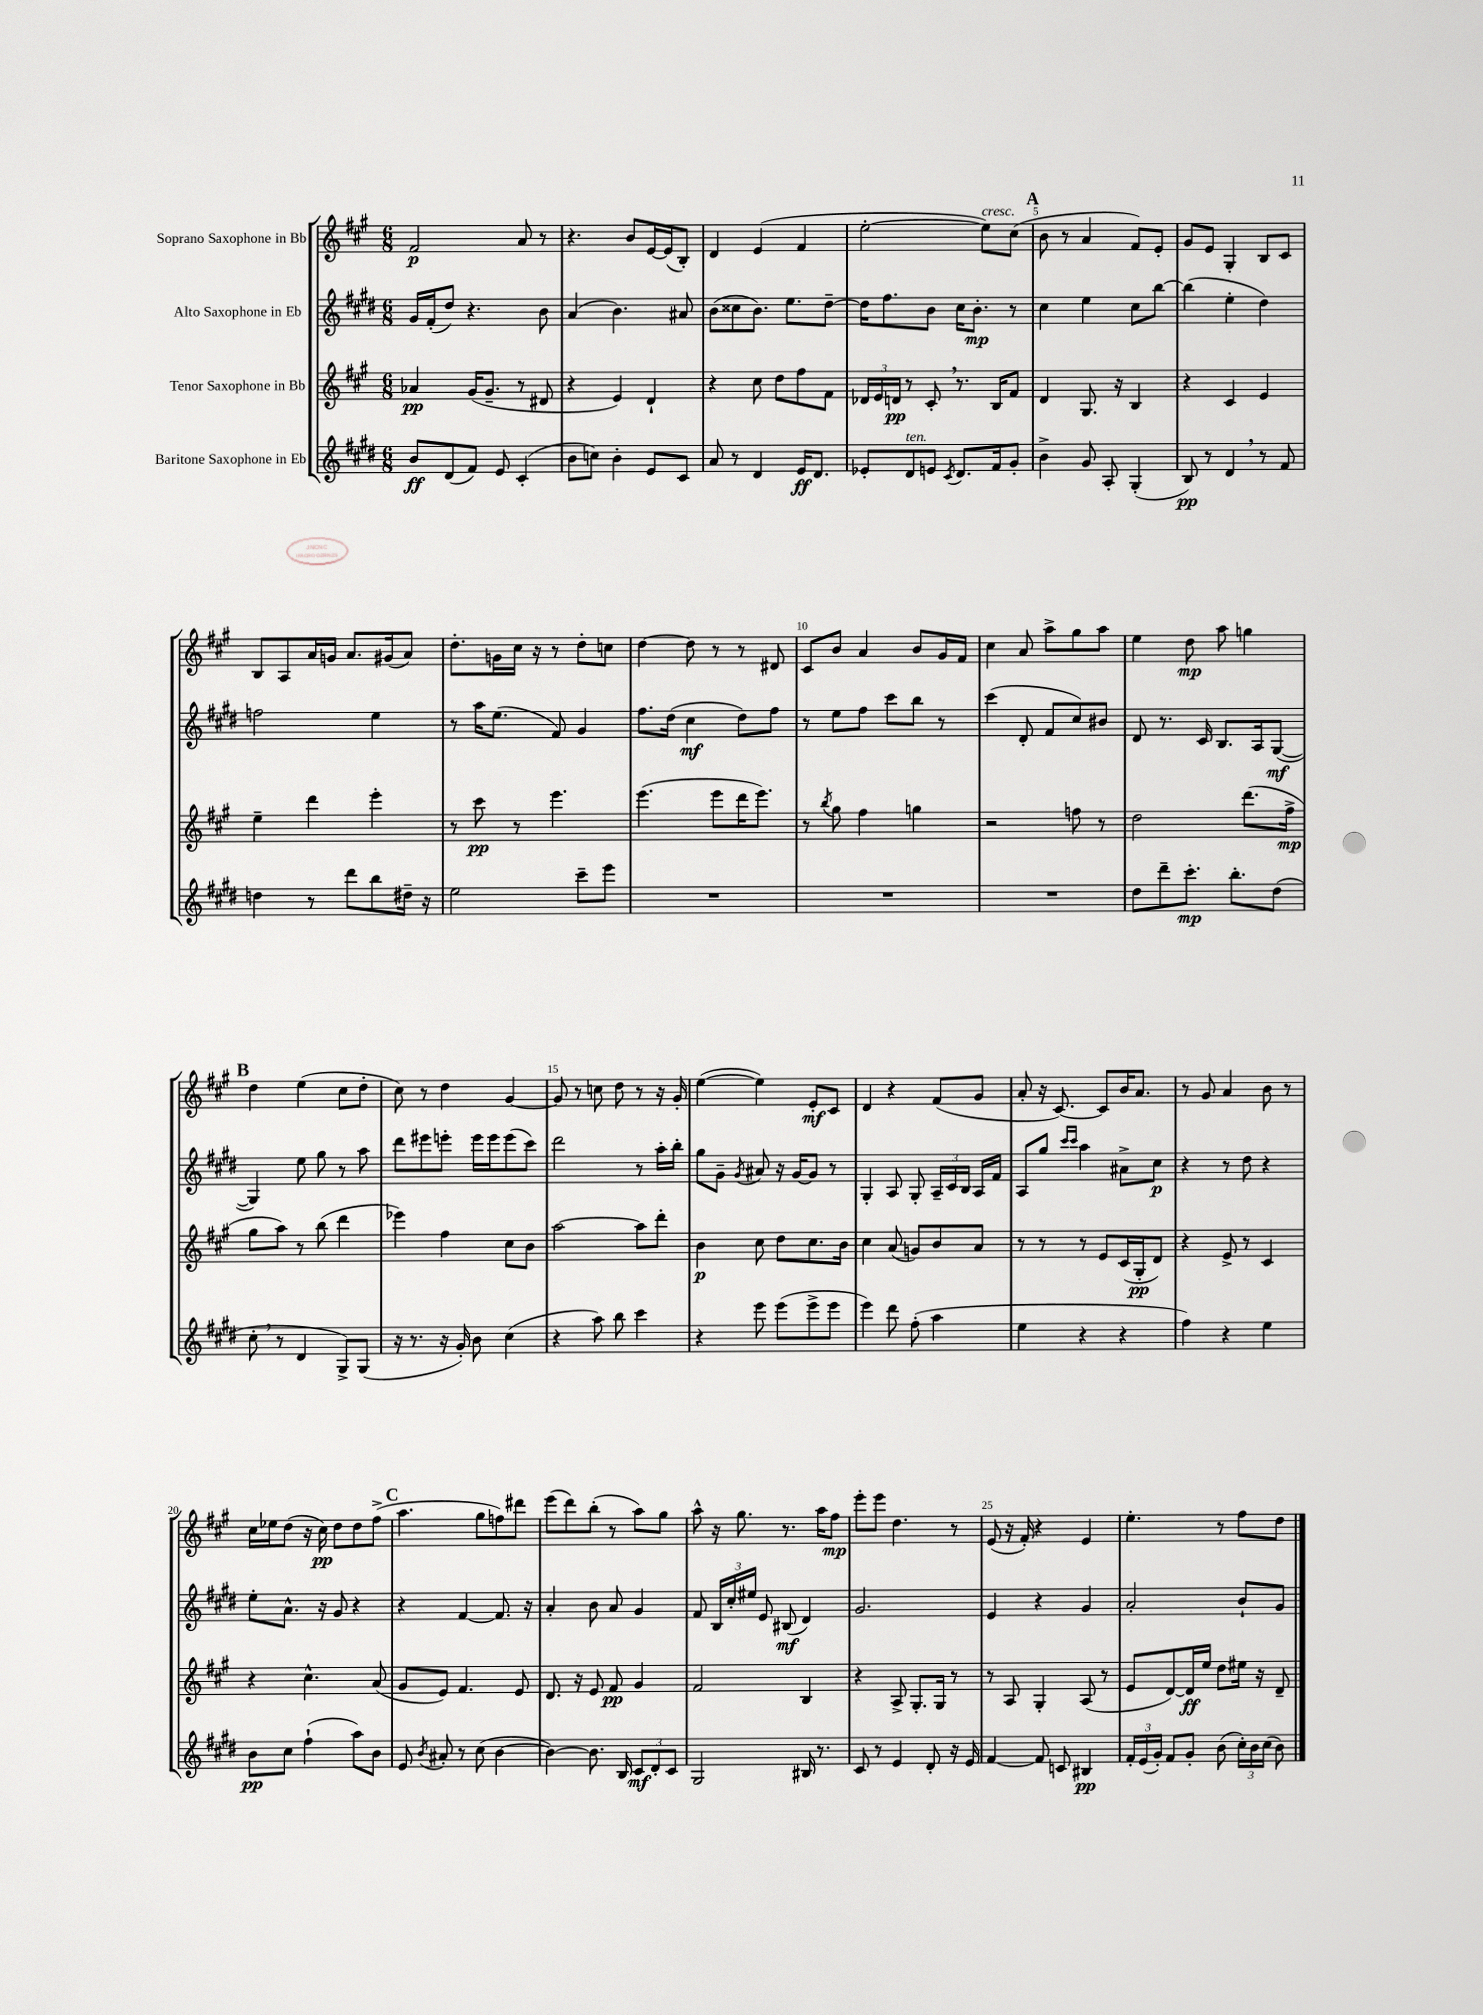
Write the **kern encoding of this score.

**kern	**kern	**kern	**kern
*staff4	*staff3	*staff2	*staff1
*clefG2	*clefG2	*clefG2	*clefG2
*k[f#c#g#d#]	*k[f#c#g#]	*k[f#c#g#d#]	*k[f#c#g#]
*M6/8	*M6/8	*M6/8	*M6/8
8b/L	4a-/	16g#/LL	2f#/
.	.	(16f#'/J	.
(8d#/	.	8dd#/J)	.
8f#/J)	(16g#/LK	4.r	.
.	8.g#~/J	.	.
8e/	.	.	.
(4c#'/	8r	.	8a/
.	8d#/	8b\	8r
=	=	=	=
8b\L	4r	(4a/	4.r
8cc\J)	.	.	.
4b'\	4e/)	4.b\)	.
.	.	.	8b/L
8e/L	4d`/	.	[16e/L
.	.	.	(16e/]J
8c#/J	.	8a#/	8B'/J)
=	=	=	=
8a/	4r	(8b\L	4d/
8r	.	8cc##\	.
4d#/	8cc#\	8.b\J)	(4e/
.	8dd\L	.	.
.	.	8.ee\L	.
16e/LK	8ff#\	.	4f#/
8.d#/J	.	.	.
.	8f#\J	[8dd#~\J	.
=	=	=	=
8e-'/L	24d-/LL	16dd#\]LK	[2ee'\
.	24e/	.	.
.	.	8.ff#\	.
.	24d/JJ	.	.
8d#/	8r	.	.
8e/J	8c#'/	8b\J	.
8qc#/	.	.	.
8.d#/L	8.r	16cc#\LK	.
.	.	8.b'\J	.
.	.	.	8ee\]L)
16f#/k	16B/LK	.	.
8g#'/J	8f#/J	8r	(8cc#\J
=	=	=	=
4b^\	4d/	4cc#\	8b\
.	.	.	8r
8g#/	8.G#/	4ee\	4a/
8A'/	.	.	.
.	16r	.	.
(4G#'/	4B/	8cc#\L	8f#/L)
.	.	[8bb\J	8e'/J
=	=	=	=
8B/)	4r	(4bb\]	8g#/L
8r	.	.	8e/J
4d#/	4c#/	4ee'\	4G#'/
8r	4e/	4dd#\)	8B/L
8f#/	.	.	8c#/J
=	=	=	=
4dd\	4ee~\	2ff\	8B/L
.	.	.	8A/
8r	4ddd\	.	16a/L
.	.	.	16g/JJ
8ddd#\L	.	.	8.a/L
8bb\	4eee'\	4ee\	.
.	.	.	(16g#/k
16dd#~\Jk	.	.	8a/J)
16r	.	.	.
=	=	=	=
2ee\	8r	8r	8.dd'\L
.	8ccc#\	16aa\LK	.
.	.	(8.ee\J	16g\L
.	8r	.	16cc#\JJ
.	.	.	16r
.	4.eee\	8f#/)	8r
8ccc#~\L	.	4g#/	8dd'\L
8eee\J	.	.	8cc\J
=	=	=	=
2.r	(4.eee\	8.ff#\L	[4dd\
.	.	(16dd#\Jk	.
.	.	4cc#\	8dd\]
.	8eee\L	.	8r
.	16ddd\K	8dd#\L)	8r
.	8.eee\J)	.	.
.	.	8ff#\J	8d#/
=	=	=	=
2.r	8r	8r	8c#/L
.	8qbb/	.	.
.	8gg#\	8ee\L	8b/J
.	4ff#\	8ff#\J	4a/
.	.	8ccc#\L	.
.	4gg\	8bb\J	8b/L
.	.	8r	16g#/L
.	.	.	16f#/JJ
=	=	=	=
2.r	2r	(4ccc#\	4cc#\
.	.	8d#'/	8a/
.	.	8f#/L	8aa^\L
.	8ff\	8cc#/)	8gg#\
.	8r	8b#/J	8aa\J
=	=	=	=
8dd#\L	2dd\	8d#/	4ee\
8ddd#~\	.	8.r	.
8.ccc#'\J	.	.	8dd\
.	.	16c#/	.
.	.	8.B/L	8aa\
8.bb'\L	.	.	.
.	(8.ddd\L	.	4gg\
.	.	16A/k	.
(8dd#\J	.	([8G#/J	.
.	16ff#^\Jk	.	.
=	=	=	=
8cc#'\	8gg#\L	4G#/])	4dd\
8r	8aa\J)	.	.
4d#/	8r	8ee\	(4ee\
.	(8bb\	8gg#\	.
8G#^/L)	4ddd\	8r	8cc#\L
(8G#/J	.	8aa\	8dd'\J
=	=	=	=
16r	4eee-\)	8ddd#\L	8cc#\)
8.r	.	.	.
.	.	8eee#\	8r
16r	4ff#\	8eee'\J	4dd\
16g#'/)	.	.	.
8b\	.	16eee\LL	.
.	.	16eee\J	.
(4cc#\	8cc#\L	(8eee\	[4g#/
.	8b\J	8ccc#\J)	.
=	=	=	=
4r	[2aa\	2ddd#\	8g#/]
.	.	.	8r
8aa\)	.	.	8cc\
8bb\	.	.	8dd\
4ccc#\	8aa\]L	8r	8r
.	8ddd'\J	16aa'\LL	16r
.	.	16bb'\JJ	16g#'/
=	=	=	=
4r	4b\	8gg#\L	([4ee\
.	.	8g#~\J	.
.	.	8qg#/	.
8eee\	8cc#\	8a#/	4ee\])
(8eee\L	8dd\L	16r	.
.	.	[16g#/LK	.
8eee^\	8.cc#\	8g#/]J	8e'/L
8eee\J	.	8r	8c#/J
.	16b\Jk	.	.
=	=	=	=
4eee\)	4cc#\	4G#'/	4d/
8ddd#\	(8a/	8A/	4r
(8ff#'\	8g/L)	8G#'/	.
4aa\	8b/	24A~/LL	(8f#/L
.	.	24c#/	.
.	.	24B/JJ	.
.	8a/J	16A/LL	8g#/J
.	.	16f#/JJ	.
=	=	=	=
4ee\	8r	8A/L	8a'/
.	8r	8gg#/J	16r
.	.	.	[8.c#/)
.	.	16qqccc#/LL	.
.	.	16qqccc#/JJ	.
4r	8r	4aa\	.
.	8e/L	.	8c#/]L
4r	(16c#/L	8a#^\L	16b/K
.	16G#'/J	.	8.a/J
.	8d/J)	8cc#\J	.
=	=	=	=
4ff#\)	4r	4r	8r
.	.	.	8g#/
4r	8e^/	8r	4a/
.	8r	8dd#\	.
4ee\	4c#/	4r	8b\
.	.	.	8r
=	=	=	=
8b\L	4r	8ee'\L	16cc#\LL
.	.	.	16ee-\J
8cc#\J	.	8.a^^\J	(8dd\J
(4ff#`\	4.cc#^^\	.	16r
.	.	16r	16cc#\)
.	.	8g#/	8dd\L
8aa\L)	.	4r	8dd\
8b\J	(8a/	.	(8ff#^\J
=	=	=	=
8e/	8g#/L	4r	4.aa\
8qb/	.	.	.
8a#'/	8e/J)	.	.
8r	4.f#/	[4f#/	.
(8cc#\	.	.	8gg#\L
[4b\	.	8.f#/]	8ff\)
.	8e/	.	8ddd#\J
.	.	16r	.
=	=	=	=
4b\_)	8.d/	4a'/	(8eee\L
.	.	.	8ddd\)
.	16r	.	.
8.b\]	8e/	8b\	(8bb'\J
.	8f#/	8a/	8r
16B/	.	.	.
12c#/L	4g#/	4g#/	8aa\L)
12d#'/	.	.	.
.	.	.	8gg#\J
12c#/J	.	.	.
=	=	=	=
2G#/	2f#/	8f#/	8aa^^\
.	.	24B/LL	16r
.	.	24cc#'/	.
.	.	.	8.gg#\
.	.	24ee#/JJ	.
.	.	8e/	.
.	.	(8B#/	8.r
16B#/	4B/	4d#/)	.
8.r	.	.	16aa\LK
.	.	.	8ff#\J
=	=	=	=
8c#/	4r	2.g#/	8eee'\L
8r	.	.	8eee\J
4e/	8A^/	.	4.dd\
.	8.G#'/L	.	.
8d#'/	.	.	.
.	16G#/Jk	.	.
16r	8r	.	8r
16e/	.	.	.
=	=	=	=
[4f#/	8r	4e/	(8e/
.	8A/	.	16r
.	.	.	16f#'/)
8f#/]	4G#'/	4r	4r
8c/	.	.	.
4B#/	(8A/	4g#/	4e/
.	8r	.	.
=	=	=	=
24f#'/LL	8e/L	2a'/	4.ee'\
(24e/	.	.	.
24g#'/JJ)	.	.	.
8f#/L	[8d/)	.	.
8g#'/J	16d/]L	.	.
.	16ee/JJ	.	.
(8b\	8dd\L	.	8r
24cc#'\LL)	16ee#\Jk	8b`/L	8ff#\L
24b\	.	.	.
.	16r	.	.
(24cc#\JJ	.	.	.
8b\)	8d~/	8g#/J	8dd\J
==	==	==	==
*-	*-	*-	*-
